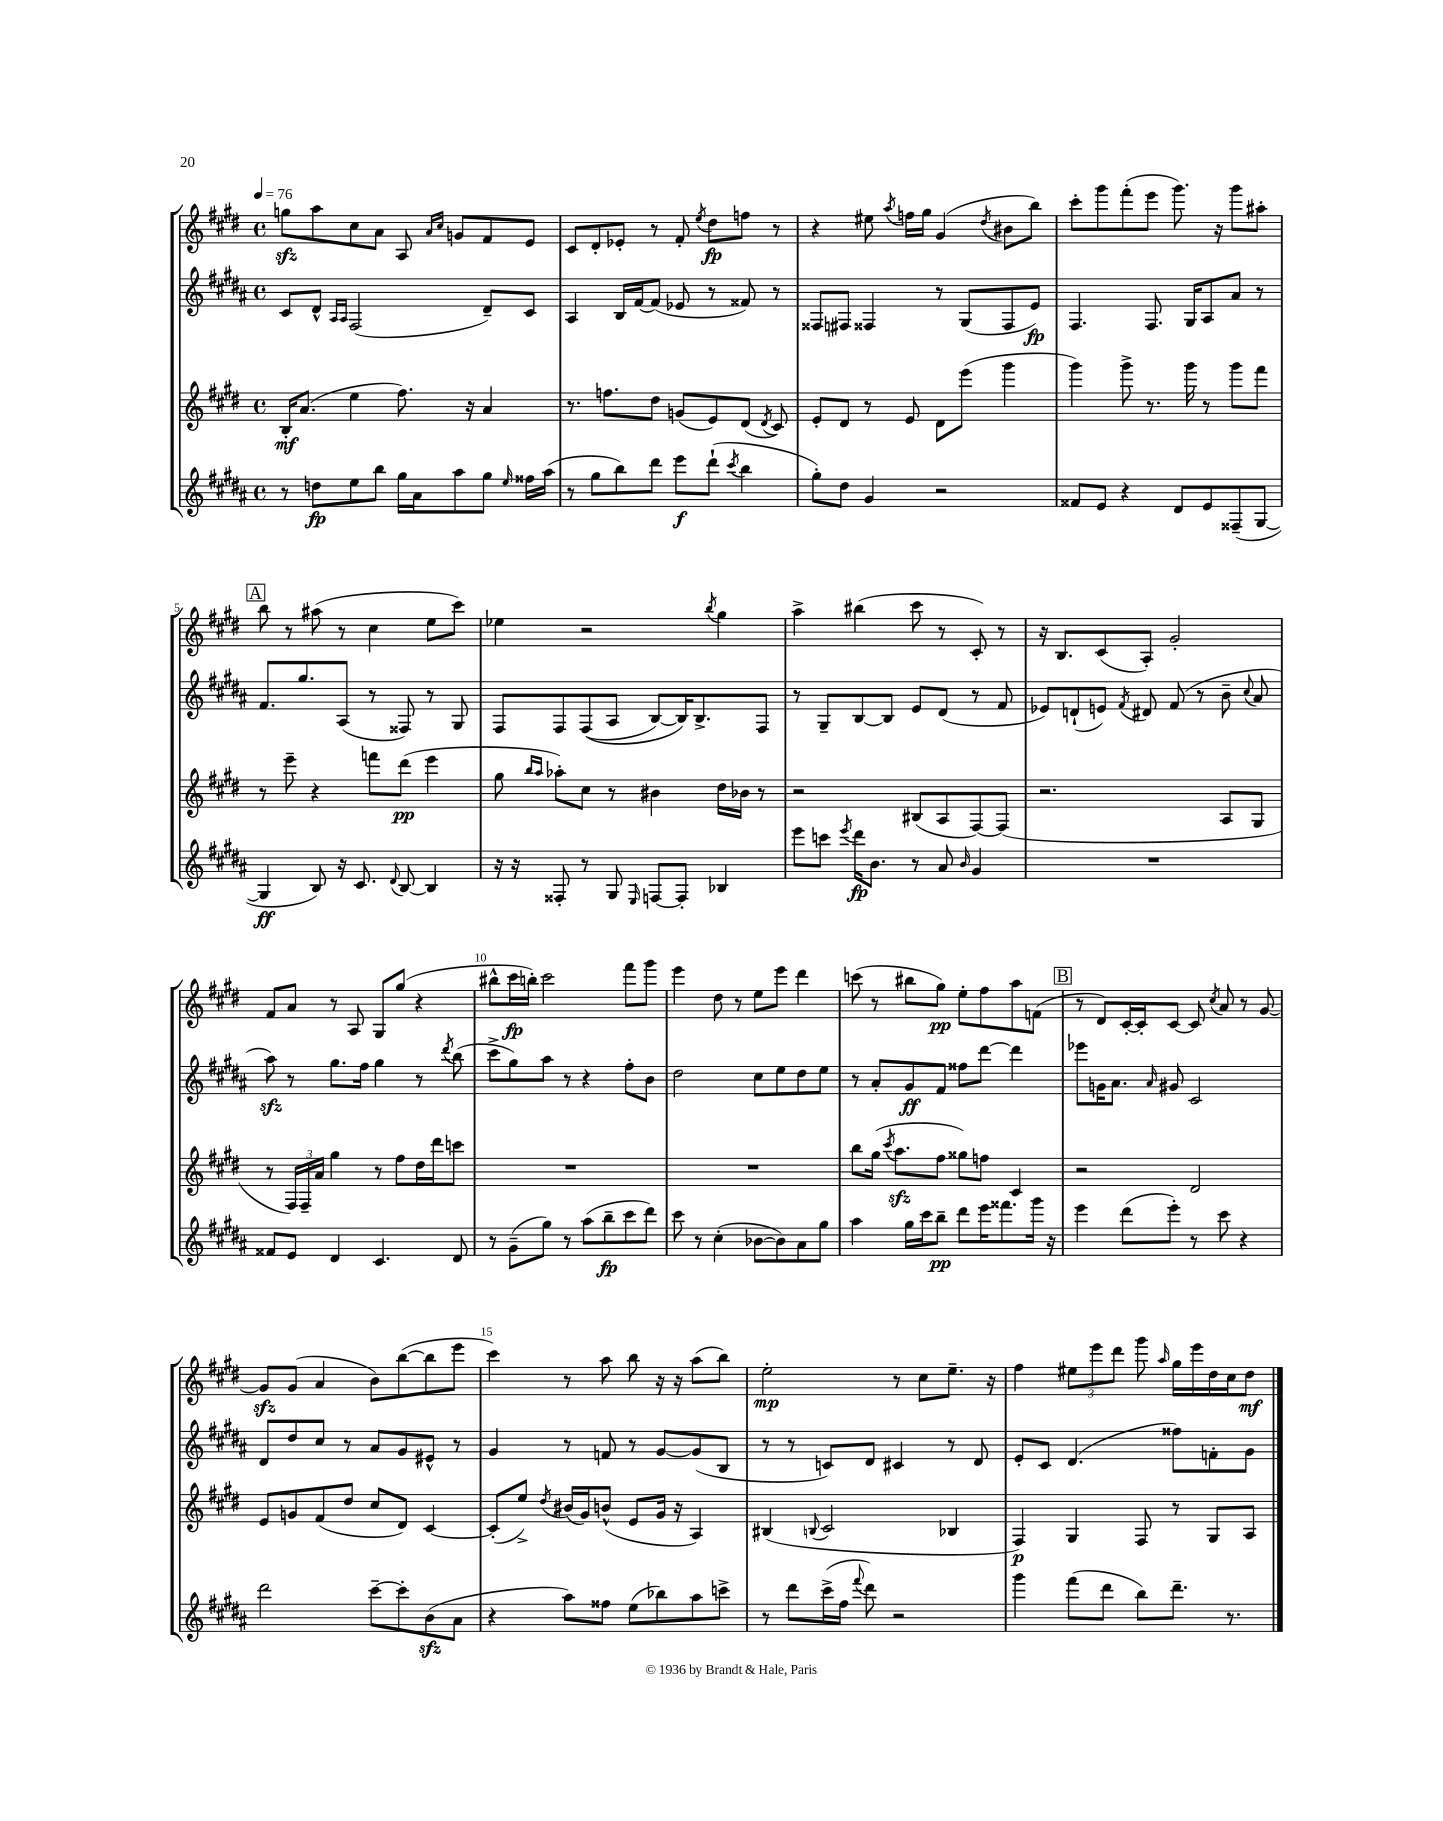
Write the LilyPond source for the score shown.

<<
\new StaffGroup <<
\new Staff = "s0" {
    \clef treble \key e \major \defaultTimeSignature \time 4/4 \tempo 4 = 76
    \autoBeamOff g''8[\sfz a''8 cis''8 a'8] a8 \grace { a'16[ cis''16] } g'8[ fis'8 e'8] |
    cis'8[ dis'8-. ees'8]-. r8 fis'8-. \acciaccatura { e''8 } dis''8[\fp f''8] r8 |
    r4 eis''8 \acciaccatura { a''8 } f''16[ gis''16] gis'4( \acciaccatura { dis''8 } bis'8[ b''8]) |
    cis'''8[-. gis'''8 fis'''8-.( e'''8] gis'''8.) r16 gis'''8[ ais''8]-. |
    \mark \markup { \box "A" } b''8 r8 ais''8( r8 cis''4 e''8[ cis'''8]) |
    ees''4 r2 \acciaccatura { b''8 } gis''4 |
    a''4-> bis''4( cis'''8 r8 cis'8-.) r8 |
    r16 b8.[ cis'8( a8]-.) gis'2-. |
    fis'8[ a'8] r8 a8 gis8[ gis''8]( r4 |
    bis''8[-^ cis'''16\fp b''16]-.) cis'''2 fis'''8[ gis'''8] |
    e'''4 dis''8 r8 e''8[ e'''8] dis'''4 |
    c'''8( r8 bis''8[ gis''8]\pp) e''8[-. fis''8 a''8 f'8]( |
    \mark \markup { \box "B" } r8 dis'8[) cis'16~-. cis'16-. cis'8]~ cis'8 \acciaccatura { cis''8 } a'8 r8 gis'8~ |
    gis'8[\sfz gis'8]( a'4 b'8[) b''8~( b''8 e'''8] |
    cis'''4) r8 a''8 b''8 r16 r16 a''8[( b''8]) |
    e''2-.\mp r8 cis''8[ e''8.]-- r16 |
    fis''4 \tuplet 3/2 { eis''8[ e'''8 dis'''8] } gis'''8 \grace { a''16 } gis''16[ e'''16 dis''16 cis''16 dis''8]\mf \bar "|." |
}
\new Staff = "s1" {
    \clef treble \key b \major \defaultTimeSignature \time 4/4
    \autoBeamOff cis'8[ dis'8]-^ \grace { ais16[ ais16] } fis2( dis'8[--) cis'8] |
    ais4 b16[ fis'16~ fis'8]( ees'8 r8 fisis'8) r8 |
    fisis8[ fis8] fisis4 r8 gis8[( fisis8 e'8]\fp) |
    fis4. fis8. gis16[ ais8 ais'8] r8 |
    \mark \markup { \box "A" } fis'8.[ gis''8. ais8]( r8 fisis8) r8 gis8 |
    fis8[ fis8 fis8(\( ais8] b8[~) b16\) b8.-> fis8] |
    r8 gis8[-- b8~ b8] e'8[ dis'8]( r8 fis'8 |
    ees'8[) d'8-!( e'8]) \acciaccatura { fis'8 } dis'8 fis'8( r8 b'8-- \appoggiatura { cis''8 } ais'8 |
    ais''8\sfz) r8 gis''8.[ fis''16] gis''4 r8 \acciaccatura { dis'''8 } b''8( |
    cis'''8[-> gis''8) ais''8] r8 r4 fis''8[-. b'8] |
    dis''2 cis''8[ e''8 dis''8 e''8] |
    r8 ais'8[-. gis'8\ff fis'8] fisis''8[ dis'''8]~ dis'''4 |
    \mark \markup { \box "B" } ees'''8[ g'16 ais'8.] \grace { ais'16 } gis'8 cis'2 |
    dis'8[ dis''8 cis''8] r8 ais'8[ gis'8 eis'8]-^ r8 |
    gis'4 r8 f'8 r8 gis'8[~ gis'8( b8] |
    r8 r8 c'8[) dis'8] cis'4 r8 dis'8 |
    e'8[-. cis'8] dis'4.( fisis''8[) f'8-. gis'8] \bar "|." |
}
\new Staff = "s2" {
    \clef treble \key e \major \defaultTimeSignature \time 4/4
    \autoBeamOff b16[-.\mf a'8.]( e''4 fis''8.) r16 a'4 |
    r8. f''8.[ dis''8] g'8[( e'8) dis'8]( \acciaccatura { dis'8 } cis'8) |
    e'8[-. dis'8] r8 e'8 dis'8[ e'''8]( gis'''4 |
    gis'''4) gis'''8-> r8. gis'''16 r8 gis'''8[ fis'''8] |
    \mark \markup { \box "A" } r8 e'''8-- r4 f'''8[ dis'''8]\pp( e'''4 |
    gis''8 \grace { b''16[ a''16] } aes''8[-.) cis''8] r8 bis'4 dis''16[ bes'16] r8 |
    r2 bis8[( a8 fis8~) fis8]( |
    r2. a8[ gis8] |
    r8 \tuplet 3/2 { fis16[) fis16-- a'16] } gis''4 r8 fis''8[ dis''16 dis'''16 c'''8] |
    R1 |
    R1 |
    b''8[ gis''16]( \acciaccatura { cis'''8 } a''8.[\sfz fis''8] gisis''8[) f''8] cis'4 |
    \mark \markup { \box "B" } r2 dis'2 |
    e'8[ g'8 fis'8( dis''8] cis''8[ dis'8]) cis'4~ |
    cis'8[-.( e''8]->) \acciaccatura { dis''8 } bis'16[( gis'16) b'8]-^( e'8[ gis'16] r16 a4) |
    bis4( \appoggiatura { b8 } cis'2 bes4 |
    fis4\p) gis4 fis8 r8 gis8[ a8] \bar "|." |
}
\new Staff = "s3" {
    \clef treble \key b \major \defaultTimeSignature \time 4/4
    \autoBeamOff r8 d''8[\fp e''8 b''8] gis''16[ ais'16 ais''8 gis''8] \grace { e''16 } fisis''16[ ais''16]( |
    r8 gis''8[ b''8) dis'''8] e'''8[\f dis'''8]-!( \acciaccatura { cis'''8 } b''4 |
    gis''8[-.) dis''8] gis'4 r2 |
    fisis'8[ e'8] r4 dis'8[ e'8 fisis8--( gis8]~ |
    \mark \markup { \box "A" } gis4\ff b8) r16 cis'8. \appoggiatura { dis'8 } b8~ b4 |
    r16 r16 fisis8-. r8 gis8 \grace { e16 } f8[~ f8]-. bes4 |
    e'''8[ c'''8] \acciaccatura { e'''8 } dis'''16[\fp b'8.] r8 ais'8 \grace { b'16 } gis'4 |
    R1 |
    fisis'8[ e'8] dis'4 cis'4. dis'8 |
    r8 gis'8[--( gis''8]) r8 ais''8[( b''8--\fp cis'''8 dis'''8]) |
    cis'''8 r8 cis''4-.( bes'8[~ bes'8) ais'8 gis''8] |
    ais''4 gis''16[ cis'''16 b''8]--\pp dis'''8[ e'''16 fisis'''8. gis'''16] r16 |
    \mark \markup { \box "B" } e'''4 dis'''8[( e'''8]-.) r8 cis'''8 r4 |
    dis'''2 cis'''8[~-- cis'''8-. b'8\sfz( ais'8] |
    r4 ais''8[) fisis''8] e''8[( bes''8) ais''8 c'''8]-> |
    r8 dis'''8[ cis'''16->( fis''16] \appoggiatura { fis'''8 } dis'''8) r2 |
    gis'''4 fis'''8[( dis'''8] b''8[) dis'''8.]-- r8. \bar "|." |
}
>>
>>
\layout { \context { \Score \override BarNumber.break-visibility = ##(#f #t #t) barNumberVisibility = #(every-nth-bar-number-visible 5) } }
